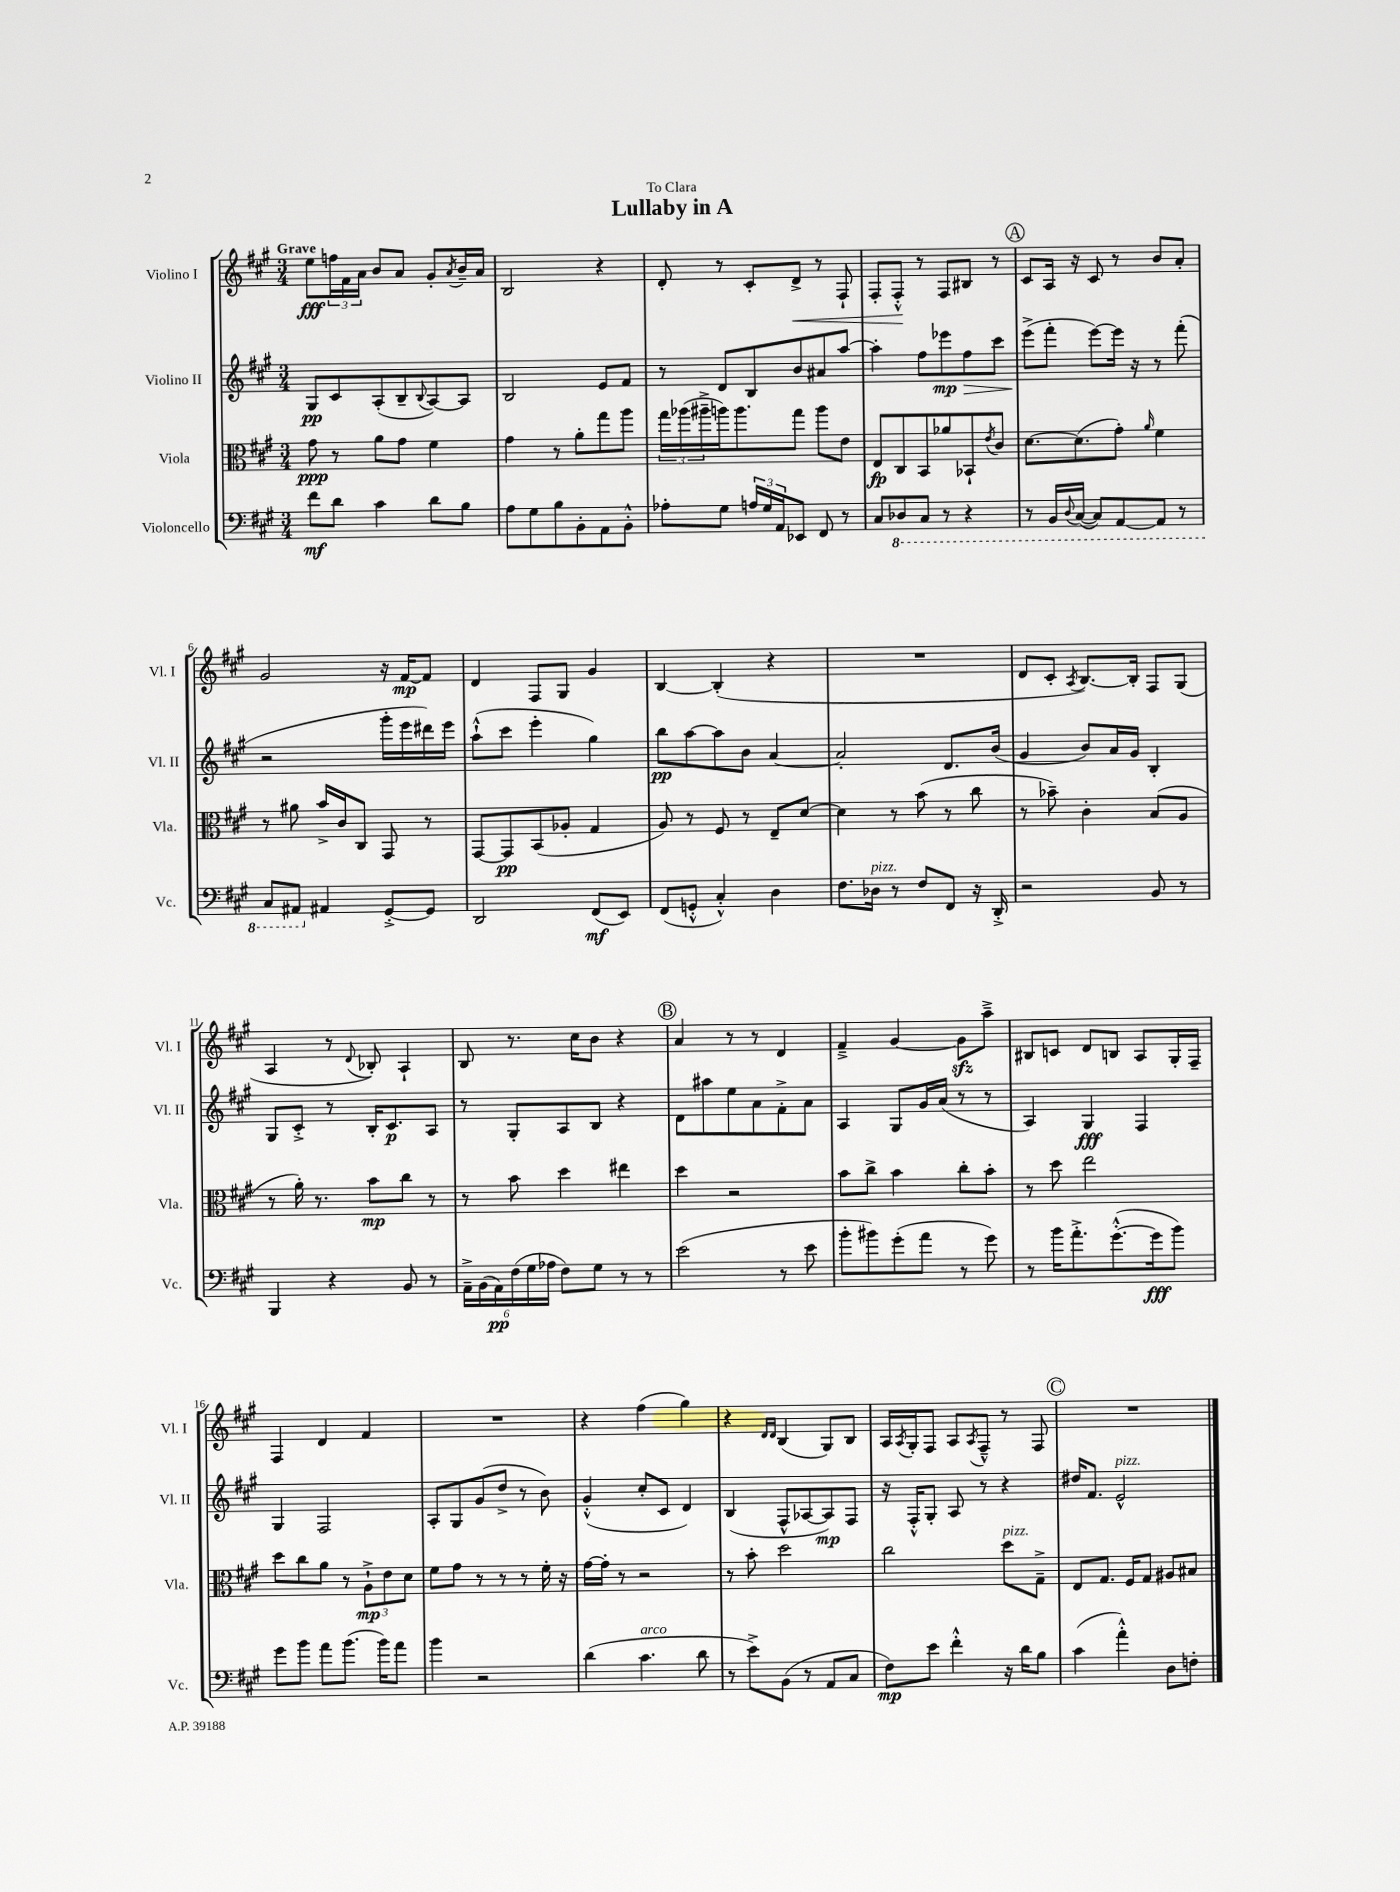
\header { title = "Lullaby in A" dedication = "To Clara" }
<<
\new StaffGroup <<
\new Staff = "s0" \with { instrumentName = "Violino I" shortInstrumentName = "Vl. I" } {
    \clef treble \key a \major \numericTimeSignature \time 3/4 \tempo "Grave"
    e''8\fff \tuplet 3/2 { f''16 fis'16 a'16 } b'8 a'8 gis'8-. \acciaccatura { a'8 } b'16-- a'16 |
    b2 r4 |
    d'8-. r8 cis'8-. d'8->\< r8 fis8-! |
    fis8-. fis8-.-^\! r8 fis8 bis8 r8 |
    \mark \markup { \circle "A" } cis'8 a16 r16 cis'8 r8 b'8 a'8-. |
    gis'2 r16 fis'16~\mp fis'8 |
    d'4 fis8 gis8 gis'4 |
    b4~ b4-.( r4 |
    R2. |
    d'8 cis'8-. \acciaccatura { a8 } b8.~) b16-. fis8 gis8( |
    a4 r8 \appoggiatura { d'8 } bes8-.) a4-! |
    b8 r8. cis''16 b'8 r4 |
    \mark \markup { \circle "B" } a'4 r8 r8 d'4 |
    fis'4---> gis'4~ gis'8\sfz a''8---> |
    bis8 c'8 d'8 b8 a8 gis16-. fis16-- |
    fis4 d'4 fis'4 |
    R2. |
    r4 fis''4( gis''4) |
    r4 \grace { d'16 d'16 } b4( gis8) b8 |
    a16 \acciaccatura { a8 } gis16-. fis8 a8 \acciaccatura { a8 } fis8---^ r8 fis8 |
    \mark \markup { \circle "C" } R2. \bar "|." |
}
\new Staff = "s1" \with { instrumentName = "Violino II" shortInstrumentName = "Vl. II" } {
    \clef treble \key a \major \numericTimeSignature \time 3/4
    gis8\pp cis'8 a8-.( b8-- \appoggiatura { b8 } a8~) a8 |
    b2 e'8 fis'8 |
    r8 d'8 b8 b'8 ais'8 a''8~ |
    a''4-. fis''8 ees'''8\mp fis''8\> cis'''8 |
    \mark \markup { \circle "A" } e'''8->\!( fis'''8-. e'''8~) e'''16 r16 r8 fis'''8-.( |
    r2 gis'''16-. e'''16 dis'''16) e'''16 |
    a''8-!-^( cis'''8 e'''4-. gis''4) |
    b''8\pp a''8~ a''8 b'8 a'4~ |
    a'2-. d'8. b'16( |
    gis'4 b'8) a'16 gis'16 b4-. |
    gis8 cis'8-.-> r8 b16-. cis'8.\p a8 |
    r8 gis8-. a8 b8 r4 |
    \mark \markup { \circle "B" } d'8 ais''8 e''8 a'8 fis'8-.-> a'8 |
    a4 gis8 gis'16 a'16( r8 r8 |
    a4) gis4\fff fis4 |
    gis4 fis2 |
    a8-. gis8 gis'8( d''8-> r8 b'8) |
    gis'4-.-^( cis''8-. cis'8 d'4) |
    b4( fis8-^ aes8~ aes8\mp) fis8 |
    r16 fis16-.-^ gis8-. a8 r8 r4 |
    \mark \markup { \circle "C" } dis''16 fis'8. e'2-^^\markup { \italic "pizz." } \bar "|." |
}
\new Staff = "s2" \with { instrumentName = "Viola" shortInstrumentName = "Vla." } {
    \clef alto \key a \major \numericTimeSignature \time 3/4
    gis'8\ppp r8 a'8 gis'8 fis'4 |
    gis'4 r8 a'8-. gis''8 a''8 |
    \tuplet 3/2 { gis''16 aes''16( ais''16---> } a''16) a''8. gis''8 a''8 e'8 |
    e8\fp cis8 b,8 aes'8 bes,8-! \acciaccatura { e'8 } cis'8 |
    \mark \markup { \circle "A" } d'8.~ d'8.( gis'8-.) \grace { a'16 } fis'4 |
    r8 ais'8 b'16-> cis'16 cis8 gis,8 r8 |
    gis,8~ gis,8\pp b,8( aes8-. gis4 |
    a8) r8 fis8 r8 e8-- d'8~ |
    d'4 r8 b'8( r8 cis''8 |
    r8 bes'8--) cis'4-. b8( a8 |
    r8 a'16-.) r8. b'8\mp cis''8 r8 |
    r8 b'8 d''4 eis''4 |
    \mark \markup { \circle "B" } d''4 r2 |
    b'8 cis''8-> b'4 cis''8-. b'8-. |
    r8 d''8 e''2 |
    d''8 cis''8 a'8 r8 \tuplet 3/2 { a8-!->\mp e'8 d'8 } |
    fis'8 gis'8 r8 r8 r8 fis'16-. r16 |
    gis'16~ gis'16-. r8 r2 |
    r8 b'8-. d''2 |
    cis''2 d''8^\markup { \italic "pizz." } gis8---> |
    \mark \markup { \circle "C" } e8 gis8. fis16 gis8 ais8 bis8 \bar "|." |
}
\new Staff = "s3" \with { instrumentName = "Violoncello" shortInstrumentName = "Vc." } {
    \clef bass \key a \major \numericTimeSignature \time 3/4
    fis'8\mf d'8 cis'4 d'8 b8 |
    a8 gis8 b8 b,8-. a,8 b,8-.-^ |
    aes8-. gis8 \tuplet 3/2 { a16 gis16 a,16 } ees,8 fis,8 r8 |
    cis8 \ottava #-1 des,8 cis,8 r8 r4 |
    \mark \markup { \circle "A" } r8 b,,16 \appoggiatura { d,8 } cis,16~( cis,8) a,,8~ a,,8 r8 |
    cis,8 ais,,8 \ottava #0 ais,4 gis,8~-.-> gis,8 |
    d,2 fis,8\mf( e,8) |
    fis,8( g,8-.-^ cis4-.-^) d4 |
    fis8. des16^\markup { \italic "pizz." } r8 fis8 fis,8 r16 d,16-.-> |
    r2 b,8 r8 |
    b,,4 r4 b,8 r8 |
    \tuplet 6/4 { a,16---> b,16( a,16\pp) fis16( gis16 aes16 } fis8) gis8 r8 r8 |
    \mark \markup { \circle "B" } e'2( r8 e'8 |
    b'8-. bis'8) gis'8-.( a'8 r8 gis'8) |
    r8 b'16 a'8.-.-> gis'8.~-.-^( gis'16\fff b'8) |
    gis'8 b'8 a'8 b'8.( b'16) a'8 |
    b'4 r2 |
    d'4( cis'4.^\markup { \italic "arco" } d'8 |
    r8 e'8->) b,8( r8 a,8 cis8 |
    fis8\mp) e'8 fis'4-.-^ r16 d'16 b8 |
    \mark \markup { \circle "C" } cis'4( a'4-.-^) d8 f8-. \bar "|." |
}
>>
>>
